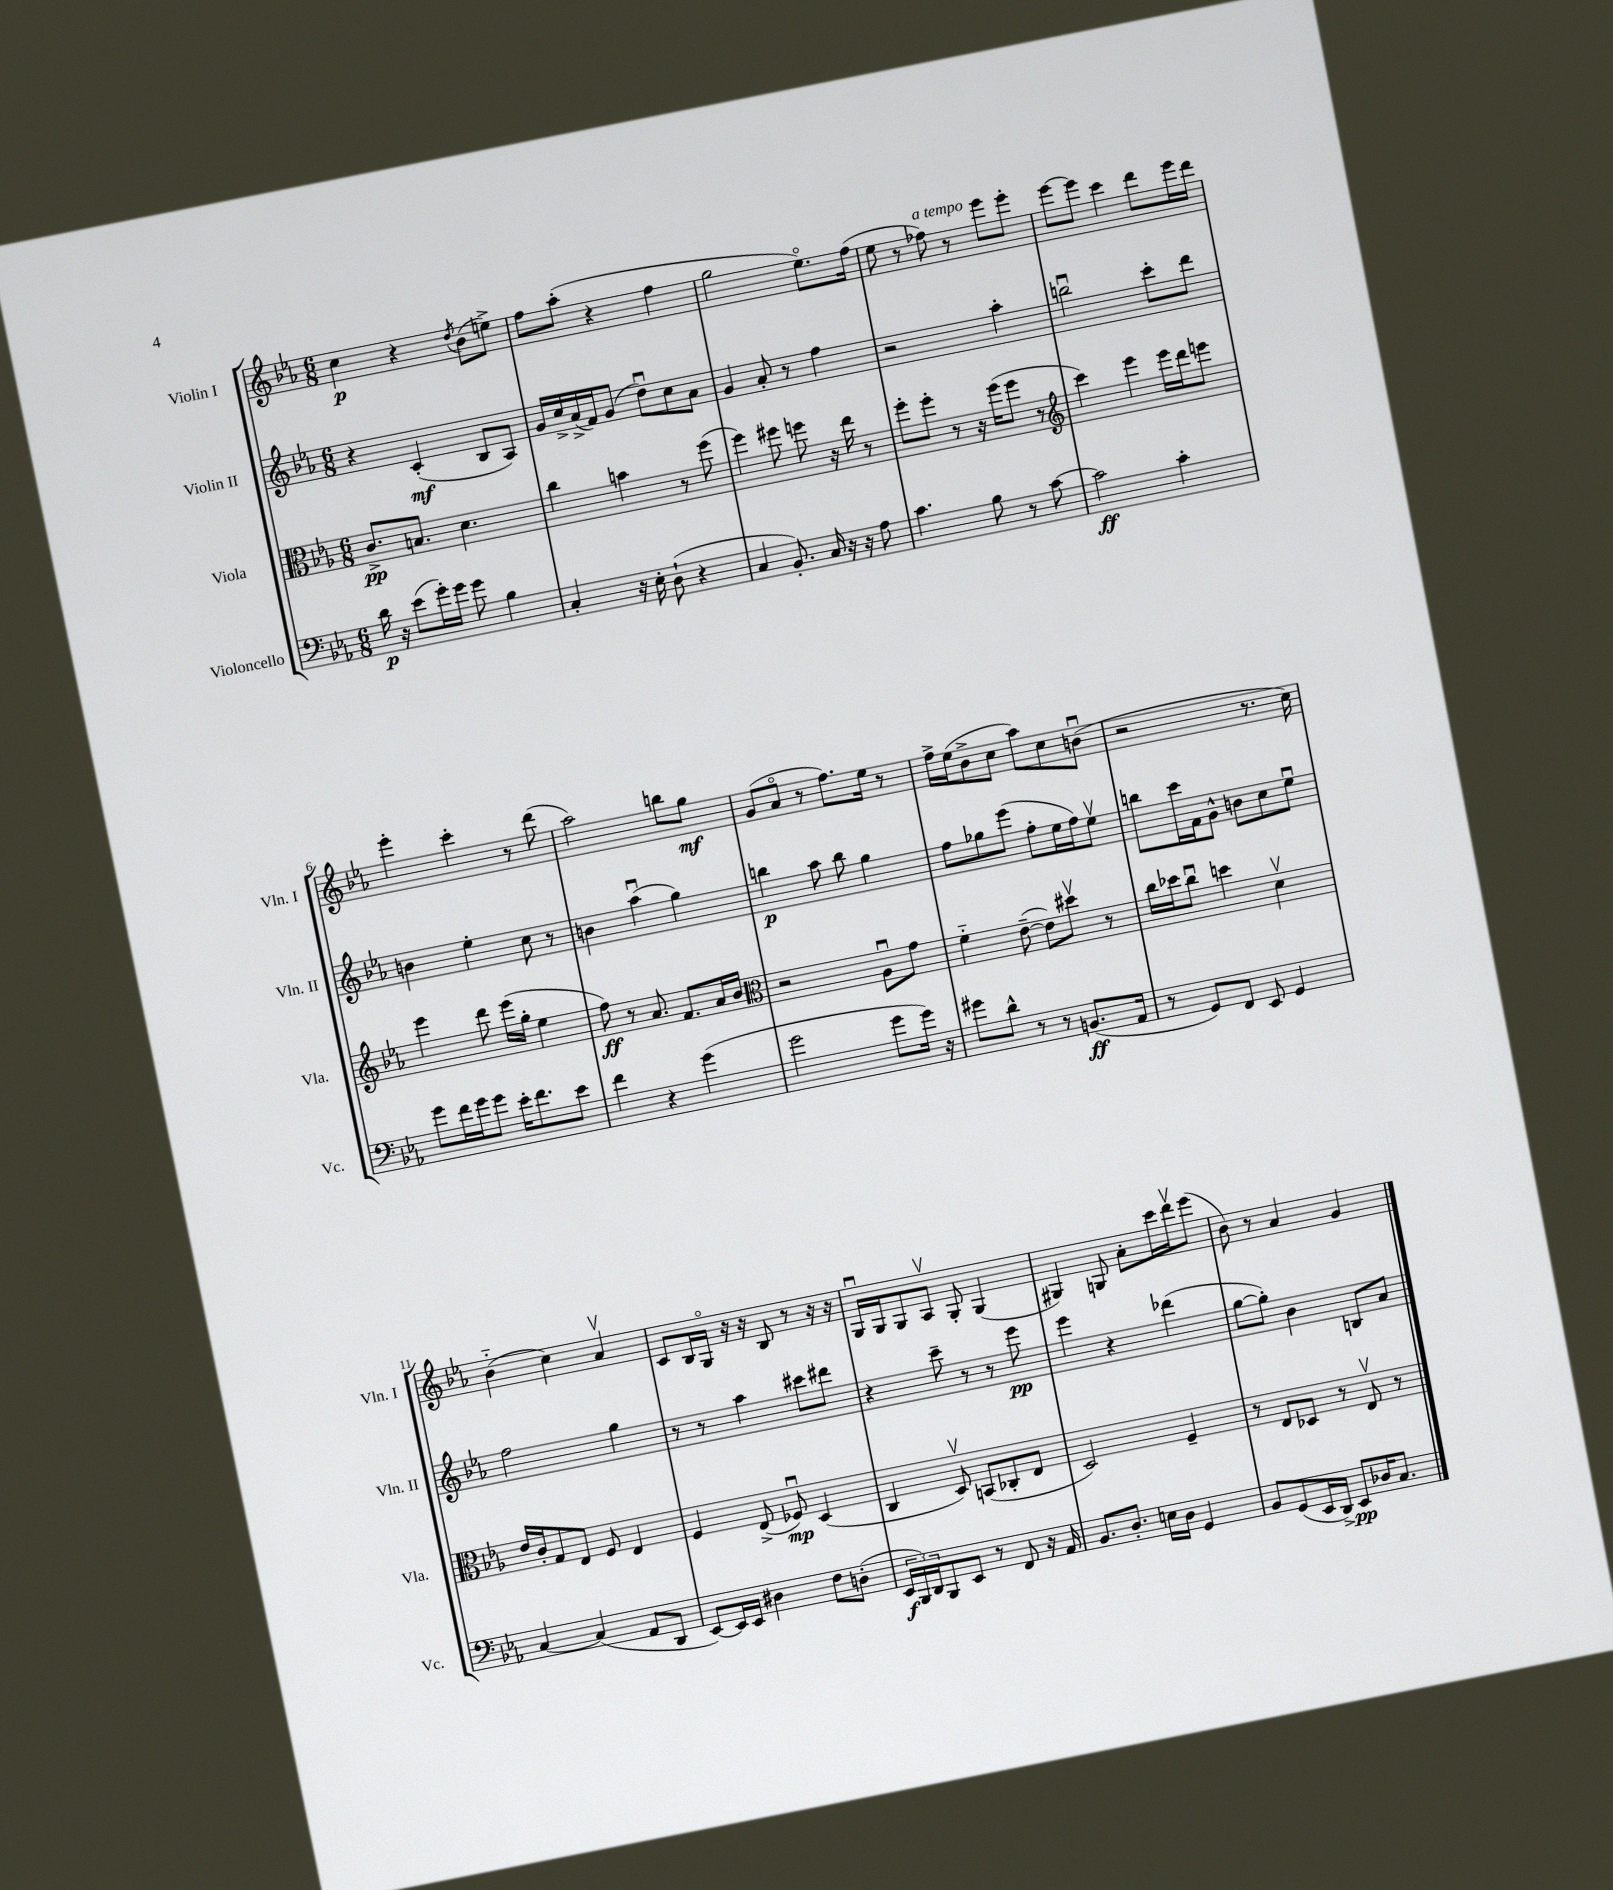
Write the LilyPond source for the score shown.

<<
\new StaffGroup <<
\new Staff = "s0" \with { instrumentName = "Violin I" shortInstrumentName = "Vln. I" } {
    \clef treble \key ees \major \numericTimeSignature \time 6/8
    c''4\p r4 \acciaccatura { d''8 } bes'8( e''8->) |
    f''8 aes''8-.( r4 f''4 |
    g''2 ees''8.\flageolet) f''16( |
    ees''8 r8 fes''8^\markup { \italic "a tempo" }) r8 ees'''8 ees'''8-. |
    ees'''8~ ees'''8 c'''4 d'''8 ees'''16 d'''16 |
    ees'''4-. c'''4-. r8 d'''8( |
    aes''2) b''8 g''8\mf |
    g'8( aes'8\flageolet r8 f''8.) ees''16 r8 |
    f''16-> ees''16( bes'8-> c''8 aes''8) c''8 b'8\downbow( |
    r2 r8. c''16) |
    bes'4-_( c''4) aes'4\upbow |
    c'8 bes16 g16\flageolet r16 r16 bes8 r8 r16 r16 |
    g16\downbow g16 g8 aes8\upbow g8-. g4( |
    gis4) g8 aes'8-. c'''16 d'''16\upbow ees'''8( |
    bes'8) r8 aes'4 g'4 \bar "|." |
}
\new Staff = "s1" \with { instrumentName = "Violin II" shortInstrumentName = "Vln. II" } {
    \clef treble \key ees \major \numericTimeSignature \time 6/8
    r4 c'4-.\mf( bes8 aes8) |
    g'16 c''16-> aes'16->( f'16) g'8( d''8\downbow) c''8 aes'8 |
    g'4 aes'8-. r8 f''4 |
    r2 aes''4-. |
    b''2\downbow c'''8-. d'''8 |
    b'4 ees''4-. c''8 r8 |
    b'4 aes''4\downbow( g''4) |
    b''4\p aes''8 b''8 g''4 |
    f''8 ges''8 ees'''8( f''8-. ees''16 f''16) ees''8\upbow |
    b''8 c'''16 f'16 g'8-^ b'8 c''8 ees''8\downbow |
    f''2 g''4 |
    r8 r8 aes''4 cis'''8 dis'''8 |
    r4 c'''8-- r8 r8 ees'''8\pp |
    ees'''4 r4 des'''4( |
    g''8~ g''8-.) bes'4 b8 aes'8 \bar "|." |
}
\new Staff = "s2" \with { instrumentName = "Viola" shortInstrumentName = "Vla." } {
    \clef alto \key ees \major \numericTimeSignature \time 6/8
    c'8.->\pp b8. d'4. |
    c''4 b'4 r8 f''8( |
    f''4) fis''8 f''8 r16 ees''16 r8 |
    f''8-. f''8-. r8 r16 f''16( f''8 r8 |
    \clef treble c'''4) ees'''4 ees'''16 d'''16 e'''8 |
    ees'''4 d'''8 ees'''16( g''16-. ees''4 |
    f''8\ff) r8 aes'8. f'8. aes'16 bes'16 |
    \clef alto r2 aes8\downbow g'8 |
    f'4-_ ees'8~--( ees'8) dis''8\upbow r8 |
    c''16 des''16 c''8\downbow d''4 d'4\upbow |
    ees'16 c'16-. g8 ees8 f8 ees4 |
    f4 ees8->( fes8\downbow\mp) d4( |
    c4 d8\upbow) b,8( ces8-. ees8 |
    d2) f4-- |
    r8 ees8 des8 r8 ees8\upbow r8 \bar "|." |
}
\new Staff = "s3" \with { instrumentName = "Violoncello" shortInstrumentName = "Vc." } {
    \clef bass \key ees \major \numericTimeSignature \time 6/8
    d'16\p r16 ees'8( g'16-.) g'16 g'8 bes4 |
    c4-. r16 ees16-. d8-!( r4 |
    c4 bes,8.-.) c16 r16 r16 aes8 |
    c'4. bes8 r8 c'8~ |
    c'2\ff c'4-. |
    g'8 f'16 g'16 g'8 ees'16-. f'8. ees'8 |
    f'4 r4 g'4( |
    g'2 g'8 g'16) r16 |
    gis'8 d'8-^ r8 r8 b,8.\ff( aes,16 |
    r8 g,8) f,8 ees,8 g,4 |
    c4~ c4( aes,8 d,8 |
    ees,8~) ees,16 ees,16 dis4 f8 d8-.( |
    \tuplet 3/2 { ees,16\f bes,,16) d,16 } bes,,8 ees,8 r8 f,8 r16 aes,16 |
    bes,8. d8.-. e16 d16 g,4 |
    bes,8 g,8( ees,16 d,16->) ees,8\pp des16 c8. \bar "|." |
}
>>
>>
